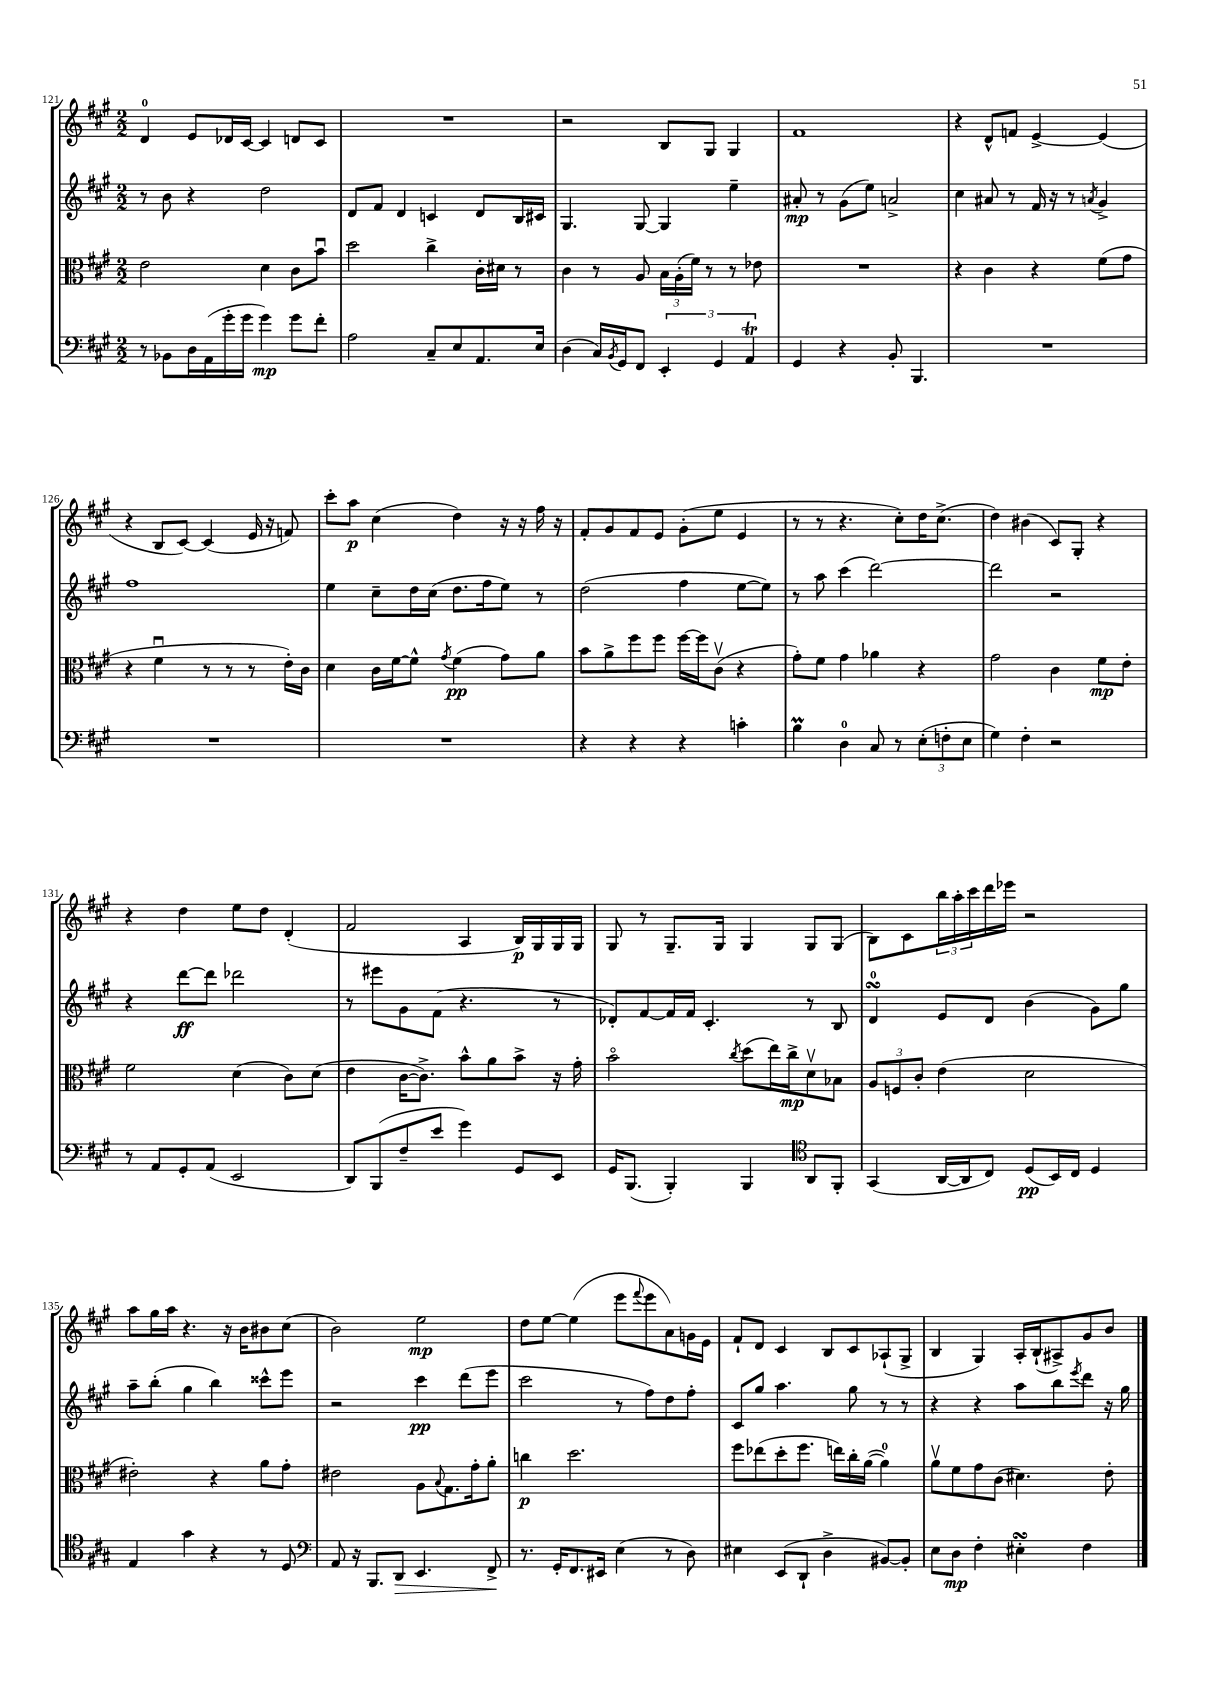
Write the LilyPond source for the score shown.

<<
\new StaffGroup <<
\new Staff = "s0" {
    \clef treble \key a \major \numericTimeSignature \time 2/2
    d'4-0 e'8 des'16 cis'16~ cis'4 d'8 cis'8 |
    R1 |
    r2 b8 gis8 gis4 |
    fis'1 |
    r4 d'8-^ f'8 e'4~-> e'4( |
    r4 b8 cis'8~) cis'4( e'16 r16 f'8) |
    cis'''8-. a''8\p cis''4( d''4) r16 r16 fis''16 r16 |
    fis'8-. gis'8 fis'8 e'8 gis'8-.( e''8 e'4 |
    r8 r8 r4. cis''8-.) d''16 cis''8.->( |
    d''4) bis'4( cis'8) gis8-. r4 |
    r4 d''4 e''8 d''8 d'4-.( |
    fis'2 a4 b16\p) gis16 gis16 gis16 |
    gis8 r8 gis8.-- gis16 gis4 gis8 gis8( |
    b8) cis'8 \tuplet 3/2 { b''16 a''16-. cis'''16 } d'''16 ees'''16 r2 |
    a''8 gis''16 a''16 r4. r16 b'16 bis'8 cis''8( |
    b'2) e''2\mp |
    d''8 e''8~ e''4( e'''8 \appoggiatura { fis'''8 } e'''8 a'8) g'16 e'16 |
    fis'8-! d'8 cis'4 b8 cis'8 aes8-!( gis8-> |
    b4 gis4) a16-. b16-!( ais8->) gis'8 b'8 \bar "|." |
}
\new Staff = "s1" {
    \clef treble \key a \major \numericTimeSignature \time 2/2
    r8 b'8 r4 d''2 |
    d'8 fis'8 d'4 c'4 d'8 b16 cis'16 |
    gis4. gis8~ gis4 e''4-- |
    ais'8-.\mp r8 gis'8( e''8) a'2-> |
    cis''4 ais'8 r8 fis'16 r16 r8 \acciaccatura { a'8 } gis'4-> |
    fis''1 |
    e''4 cis''8-- d''16 cis''16( d''8. fis''16 e''8) r8 |
    d''2( fis''4 e''8~ e''8) |
    r8 a''8 cis'''4( d'''2~) |
    d'''2 r2 |
    r4 d'''8~\ff d'''8 des'''2 |
    r8 eis'''8 gis'8 fis'8( r4. r8 |
    des'8-.) fis'8~ fis'16 fis'16 cis'4.-. r8 b8 |
    d'4-0\turn e'8 d'8 b'4( gis'8) gis''8 |
    a''8-- b''8-.( gis''4 b''4) cisis'''8-^ e'''8 |
    r2 cis'''4\pp d'''8( e'''8 |
    cis'''2 r8 fis''8) d''8 fis''8-. |
    cis'8 gis''8 a''4. gis''8 r8 r8 |
    r4 r4 a''8 b''8 \acciaccatura { e'''8 } d'''8 r16 gis''16 \bar "|." |
}
\new Staff = "s2" {
    \clef alto \key a \major \numericTimeSignature \time 2/2
    e'2 d'4 cis'8 b'8\downbow |
    d''2 cis''4-> cis'16-. dis'16 r8 |
    cis'4 r8 a8 \tuplet 3/2 { b16 a16-.( fis'16) } r8 r8 ees'8 |
    R1 |
    r4 cis'4 r4 fis'8( gis'8 |
    r4 fis'4\downbow r8 r8 r8 e'16-.) cis'16 |
    d'4 cis'16 fis'16~ fis'8-^ \acciaccatura { gis'8 } fis'4\pp( gis'8) a'8 |
    b'8 a'8-> fis''8 fis''8 fis''16~ fis''16 cis'8\upbow( r4 |
    gis'8-.) fis'8 gis'4 aes'4 r4 |
    gis'2 cis'4 fis'8\mp e'8-. |
    fis'2 d'4( cis'8) d'8( |
    e'4 cis'16~ cis'8.->) b'8-^ a'8 b'8-> r16 gis'16-. |
    b'2\flageolet \acciaccatura { cis''8 } d''8( e''16) cis''16->\mp d'8\upbow bes8 |
    \tuplet 3/2 { a8 f8 cis'8-. } e'4( d'2 |
    eis'2-.) r4 a'8 gis'8-. |
    eis'2 a8 \appoggiatura { b8 } gis8. gis'16-. a'8-. |
    c''4\p d''2. |
    fis''8 ees''8( d''8-. fis''8. e''16) cis''16-. a'16~( a'4-0) |
    a'8\upbow fis'8 gis'8 cis'8( dis'4.) e'8-. \bar "|." |
}
\new Staff = "s3" {
    \clef bass \key a \major \numericTimeSignature \time 2/2
    r8 bes,8 d16 a,16( gis'16-. gis'16 gis'4\mp) gis'8 fis'8-. |
    a2 cis8-- e8 a,8. e16 |
    d4( cis16) \acciaccatura { b,8 } gis,16 fis,8 \tuplet 3/2 { e,4-. gis,4 a,4\trill } |
    gis,4 r4 b,8-. b,,4. |
    R1 |
    R1 |
    R1 |
    r4 r4 r4 c'4-. |
    b4\prall d4-0 cis8 r8 \tuplet 3/2 { e8-.( f8-. e8 } |
    gis4) fis4-. r2 |
    r8 a,8 gis,8-. a,8( e,2 |
    d,8) b,,8( fis8-- e'8 gis'4) gis,8 e,8 |
    gis,16 b,,8.( b,,4-.) b,,4 \clef tenor a,8 fis,8-. |
    gis,4( a,16~ a,16 cis8) d8\pp( b,16) cis16 d4 |
    e4 gis'4 r4 r8 d8 |
    \clef bass a,8 r16 b,,8. d,8\> e,4. fis,8->\! |
    r8. gis,16-. fis,8. eis,16 e4( r8 d8) |
    eis4 e,8( d,8-! d4-> bis,8~) bis,8-. |
    e8 d8\mp fis4-. eis4-.\turn fis4 \bar "|." |
}
>>
>>
\layout { \context { \Score currentBarNumber = #121 } }
